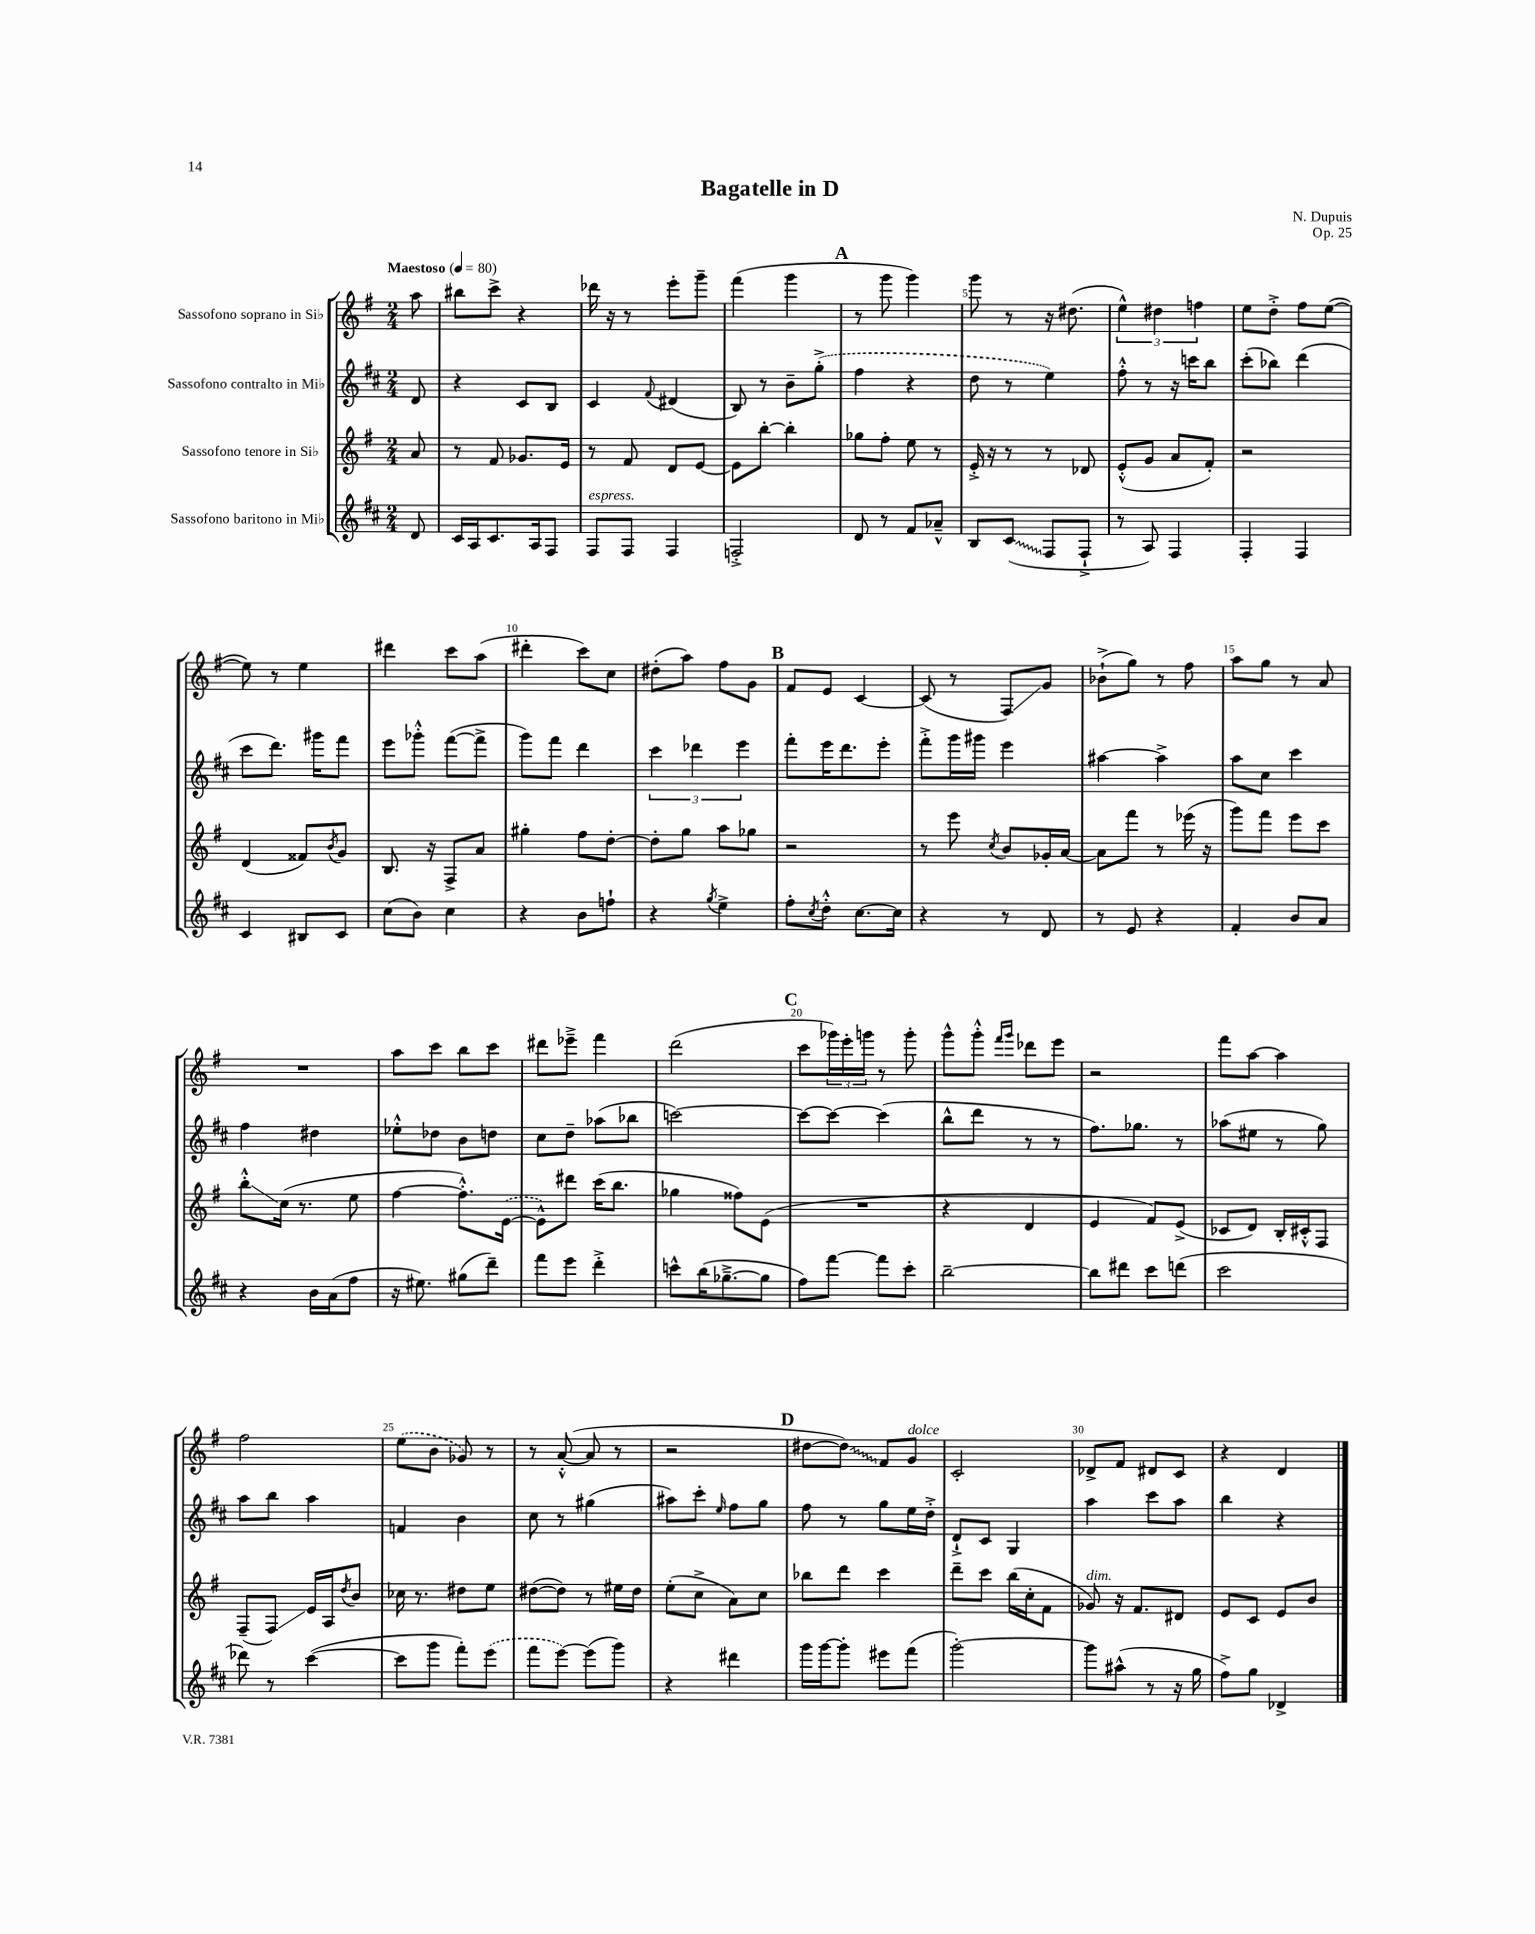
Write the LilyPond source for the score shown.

\header { title = "Bagatelle in D" composer = "N. Dupuis" opus = "Op. 25" }
<<
\new StaffGroup <<
\new Staff = "s0" \with { instrumentName = "Sassofono soprano in Sib" } {
    \clef treble \key g \major \numericTimeSignature \time 2/4 \partial 8 \tempo "Maestoso" 4 = 80
    a''8 |
    bis''8 c'''8-> r4 |
    des'''16 r16 r8 e'''8-. g'''8-- |
    fis'''4( g'''4 |
    \mark \markup { \bold "A" } r8 g'''8 g'''4) |
    g'''8 r8 r16 dis''8.( |
    \tuplet 3/2 { e''4-^) dis''4 f''4 } |
    e''8 d''8-.-> fis''8 e''8~( |
    e''8) r8 e''4 |
    dis'''4 c'''8 a''8( |
    dis'''4-. c'''8) c''8 |
    dis''8-.( a''8) fis''8 g'8 |
    \mark \markup { \bold "B" } fis'8 e'8 c'4~ |
    c'8( r8 fis8\glissando) g'8 |
    bes'8-!->( g''8) r8 fis''8 |
    a''8 g''8 r8 a'8 |
    R2 |
    a''8 c'''8 b''8 c'''8 |
    dis'''8 ees'''8---> fis'''4 |
    d'''2( |
    \mark \markup { \bold "C" } c'''8 \tuplet 3/2 { ges'''16) e'''16-. g'''16 } r8 g'''8-. |
    g'''8-^ g'''8-.-^ \grace { fis'''16 g'''16 } des'''8 e'''8 |
    r2 |
    fis'''8 a''8~ a''4 |
    fis''2 |
    \once \slurDashed e''8( b'8 ges'8) r8 |
    r8 a'8~-.-^( a'8 r8 |
    r2 |
    \mark \markup { \bold "D" } dis''8~ \once \override Glissando.style = #'zigzag dis''8\glissando) fis'8 g'8^\markup { \italic "dolce" } |
    c'2-. |
    des'8-> fis'8 dis'8 c'8 |
    r4 d'4 \bar "|." |
}
\new Staff = "s1" \with { instrumentName = "Sassofono contralto in Mib" } {
    \clef treble \key d \major \numericTimeSignature \time 2/4 \partial 8
    d'8 |
    r4 cis'8 b8 |
    cis'4 \appoggiatura { fis'8 } dis'4( |
    b8) r8 b'8-- \once \slurDashed g''8-.->( |
    \mark \markup { \bold "A" } fis''4 r4 |
    d''8 r8 e''4) |
    fis''8-.-^ r8 r16 c'''16 b''8 |
    cis'''8-.( bes''8) d'''4( |
    cis'''8 d'''8.) gis'''16 fis'''8 |
    e'''8 ges'''8-.-^ fis'''8~( fis'''8-> |
    g'''8) fis'''8 d'''4 |
    \tuplet 3/2 { cis'''4 des'''4 e'''4 } |
    \mark \markup { \bold "B" } fis'''8-. e'''16 d'''8. e'''8-. |
    fis'''8-.-> g'''16 gis'''16 e'''4 |
    ais''4~ ais''4-> |
    a''8 cis''8 cis'''4 |
    fis''4 dis''4 |
    ees''8-.-^ des''8 b'8 d''8 |
    cis''8 d''8-- aes''8( bes''8 |
    c'''2~) |
    \mark \markup { \bold "C" } c'''8~ c'''8~ c'''4( |
    b''8-^ d'''8 r8 r8 |
    fis''8.) ges''8. r8 |
    aes''8( eis''8 r8 g''8) |
    a''8 b''8 a''4 |
    f'4 b'4 |
    cis''8 r8 gis''4( |
    ais''8) cis'''8-. \grace { e''16 } fis''8 g''8 |
    \mark \markup { \bold "D" } fis''8 r8 g''8 e''16 d''16-.-> |
    d'8-!-> cis'8 g4 |
    a''4 cis'''8 a''8 |
    b''4 r4 \bar "|." |
}
\new Staff = "s2" \with { instrumentName = "Sassofono tenore in Sib" } {
    \clef treble \key g \major \numericTimeSignature \time 2/4 \partial 8
    a'8 |
    r8 fis'8 ges'8. e'16 |
    r8 fis'8 d'8 e'8~ |
    e'8 b''8~-. b''4-. |
    \mark \markup { \bold "A" } ges''8 fis''8-. e''8 r8 |
    e'16-.-> r16 r8 r8 des'8 |
    e'8-.-^( g'8 a'8 fis'8-.) |
    r2 |
    d'4( fisis'8) \acciaccatura { b'8 } g'8 |
    b8. r16 fis8-> a'8 |
    gis''4-. fis''8 d''8~-. |
    d''8-. g''8 a''8 ges''8 |
    \mark \markup { \bold "B" } r2 |
    r8 e'''8 \acciaccatura { c''8 } b'8 ges'16-. a'16~ |
    a'8 fis'''8 r8 ees'''16( r16 |
    g'''8) fis'''8 e'''8 c'''8 |
    b''8-.-^\glissando c''16( r8. e''8 |
    fis''4~ fis''8.-.-^) \once \slurDashed e'16~( |
    e'8-^) dis'''8 c'''16( b''8. |
    ges''4 fisis''8) e'8( |
    \mark \markup { \bold "C" } R2 |
    r4 d'4 |
    e'4 fis'8) e'8->( |
    ces'8 d'8) b16-. cis'16-.-^ fis8 |
    fis8--( fis8\glissando) e'16 a16 \acciaccatura { d''8 } b'8 |
    ces''16 r8. dis''8 e''8 |
    dis''8~( dis''8) r8 eis''16 dis''16 |
    e''8-.( c''8-> a'8) c''8 |
    \mark \markup { \bold "D" } bes''8 d'''8 c'''4 |
    d'''8-- c'''8 b''16( c''16-. fis'8 |
    ges'8^\markup { \italic "dim." }) r16 fis'8. dis'8 |
    e'8 c'8 e'8 b'8 \bar "|." |
}
\new Staff = "s3" \with { instrumentName = "Sassofono baritono in Mib" } {
    \clef treble \key d \major \numericTimeSignature \time 2/4 \partial 8
    d'8 |
    cis'16 a16 cis'8. a16 fis8 |
    fis8^\markup { \italic "espress." } fis8 fis4 |
    f2-.-> |
    \mark \markup { \bold "A" } d'8 r8 fis'8 aes'8---^ |
    b8 \once \override Glissando.style = #'zigzag cis'8\glissando( fis8 fis8-!-> |
    r8 a8) fis4 |
    fis4-. fis4 |
    cis'4 bis8 cis'8 |
    cis''8( b'8) cis''4 |
    r4 b'8 f''8-! |
    r4 \acciaccatura { g''8 } e''4-> |
    \mark \markup { \bold "B" } fis''8-. \acciaccatura { cis''8 } d''8-.-^ cis''8.~ cis''16 |
    r4 r8 d'8 |
    r8 e'8 r4 |
    fis'4-. b'8 a'8 |
    r4 b'16 a'16( fis''8 |
    r16 eis''8.) gis''8( d'''8--) |
    fis'''8 e'''8 d'''4-.-> |
    c'''8-^ b''16( ges''8.~---> ges''8 |
    \mark \markup { \bold "C" } fis''8) fis'''8~ fis'''8 cis'''8-. |
    b''2~-- |
    b''8 dis'''8 cis'''8 d'''8( |
    cis'''2 |
    des'''8) r8 cis'''4~( |
    cis'''8 g'''8 fis'''8-.) \once \slurDashed e'''8( |
    fis'''8 e'''8~) e'''8( g'''8) |
    r4 dis'''4 |
    \mark \markup { \bold "D" } g'''16 g'''16~ g'''8-. eis'''8 fis'''8( |
    g'''2~-.) |
    g'''8 ais''8-^( r8 r16 g''16 |
    fis''8->) g''8 des'4-> \bar "|." |
}
>>
>>
\layout { \context { \Score \override BarNumber.break-visibility = ##(#f #t #t) barNumberVisibility = #(every-nth-bar-number-visible 5) } }
